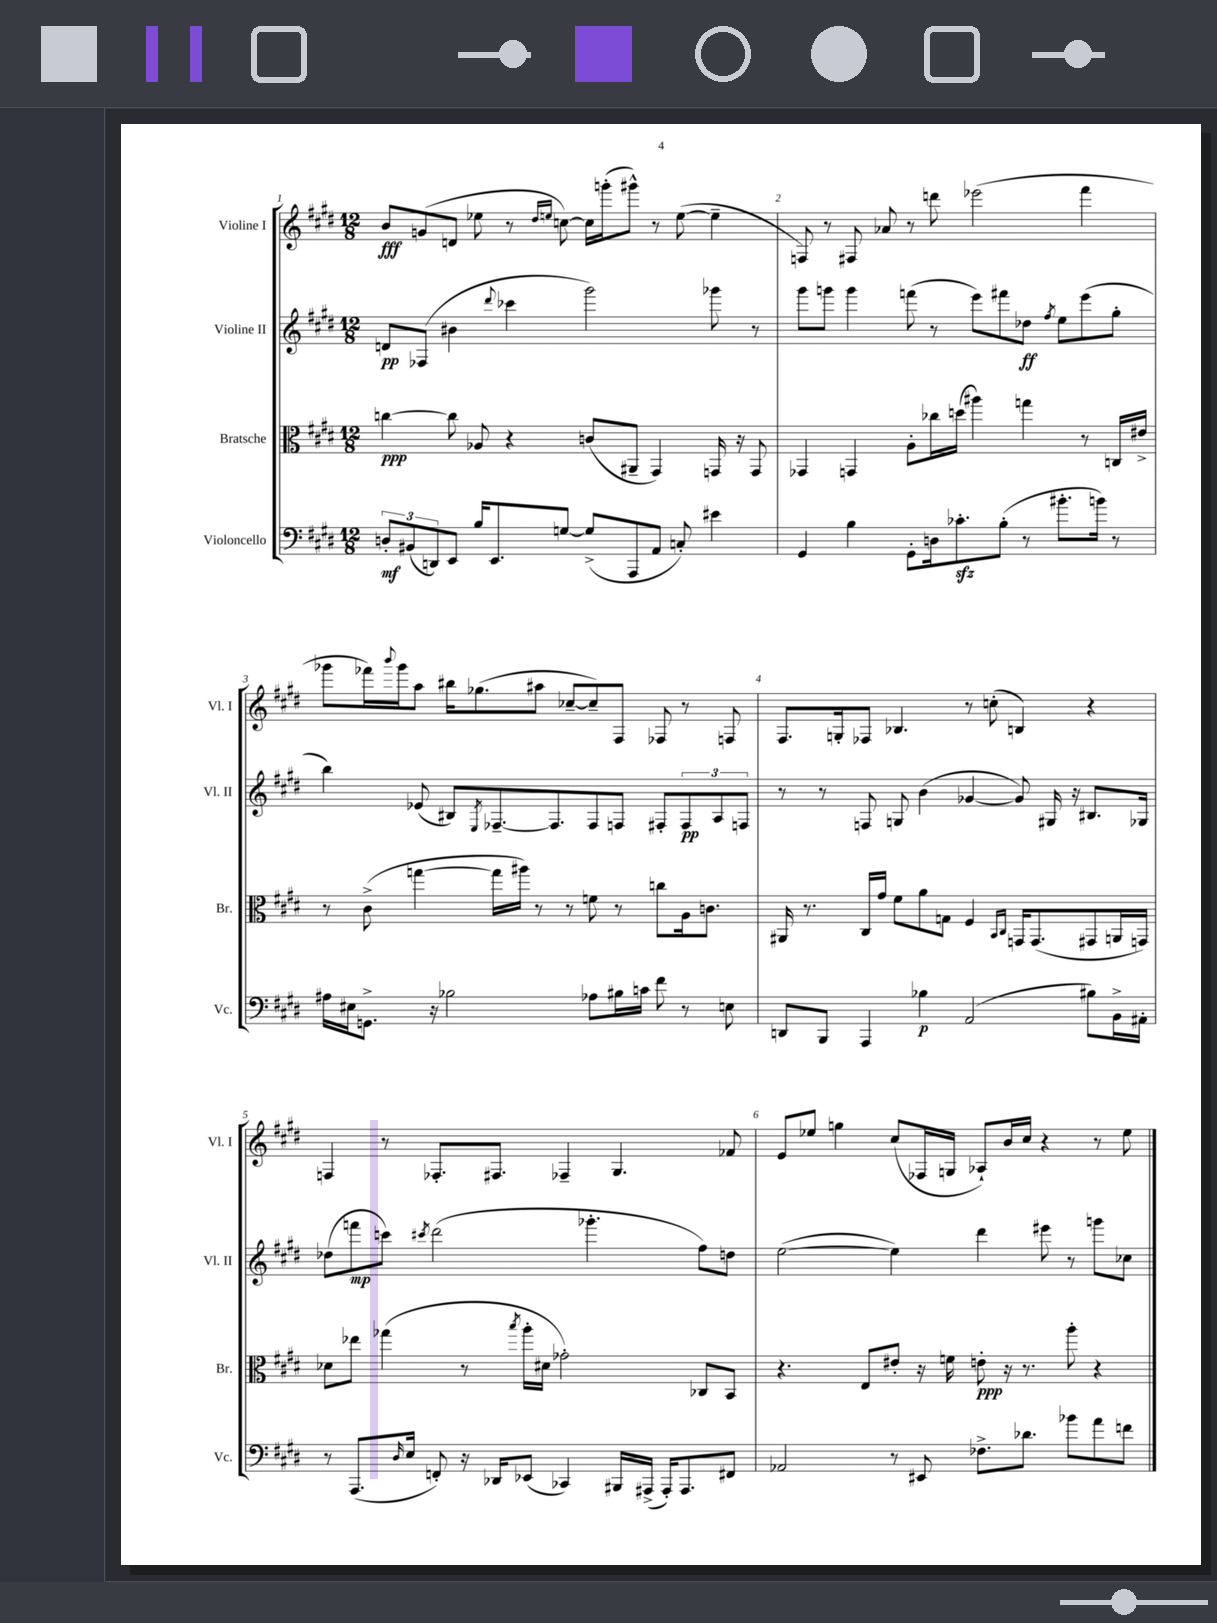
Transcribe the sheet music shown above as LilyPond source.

<<
\new StaffGroup <<
\new Staff = "s0" \with { instrumentName = "Violine I" shortInstrumentName = "Vl. I" } {
    \clef treble \key e \major \numericTimeSignature \time 12/8
    b'8\fff g'8( d'8 ees''8 r8 \grace { dis''16 e''16 } c''8~) c''16 g'''16-.( gis'''8-^) r8 e''8~( e''4-- |
    f8) r8 fis8 aes'8 r8 d'''8 ees'''2( fis'''4 |
    ges'''8 fes'''16) \appoggiatura { b'''8 } ges'''16 a''8 bis''16 ges''8.( ais''8 ces''8~-- ces''8--) fis8 fes8 r8 f8 |
    fis8. g16-. fes8 bes4. r8 c''8-.( b4) r4 |
    f4 r8 fes8.-. fis8. fes4-- gis4. fes'8 |
    e'8 ees''8 g''4 cis''8( fes16 g16 aes8-!) b'16 cis''16 r4 r8 ees''8 \bar "|." |
}
\new Staff = "s1" \with { instrumentName = "Violine II" shortInstrumentName = "Vl. II" } {
    \clef treble \key e \major \numericTimeSignature \time 12/8
    d'8\pp fes8( bis'4 \appoggiatura { dis'''8 } ces'''4 gis'''2) ges'''8 r8 |
    gis'''8 g'''8 g'''4 f'''8( r8 e'''8) fis'''8 des''8\ff \acciaccatura { fis''8 } e''8 e'''8( gis''8-. |
    b''4) ees'8( bis8) \acciaccatura { e8 } fes8.~-- fes8. fes8 f8 fis8-. \tuplet 3/2 { fis8\pp a8 f8 } |
    r8 r8 f8 g8 b'4( ges'4~ ges'8) gis16 r16 bis8. ges16 |
    des''8( f'''8\mp c'''8) \acciaccatura { cis'''8 } dis'''2( ges'''4.-. fis''8) d''8 |
    e''2~( e''4) dis'''4 eis'''8 r8 g'''8 ces''8 \bar "|." |
}
\new Staff = "s2" \with { instrumentName = "Bratsche" shortInstrumentName = "Br." } {
    \clef alto \key e \major \numericTimeSignature \time 12/8
    c''4~\ppp c''8 aes8 r4 c'8( ais,8-- gis,4) g,16 r16 g,8 |
    ges,4 g,4 a8-. ces''16 d''16( ais''4) g''4 r8 c16 eis'16-> |
    r8 cis'8->( g''4~ g''16 ais''16) r8 r8 f'8 r8 c''8 a16 c'8. |
    ais,16 r8. cis16 gis'16 fis'8 a'8 g8 fis4 \grace { b,16 cis16 } g,16 g,8.( gis,8 a,16 g,16) |
    des'8 ees''8 ges''4( r8 \acciaccatura { b''8 } a''16-. dis'16 ges'2-.) ces8 b,8 |
    r4. e8 eis'8-. r16 f'16 e'8-.\ppp r16 r8. a''8-. r4 \bar "|." |
}
\new Staff = "s3" \with { instrumentName = "Violoncello" shortInstrumentName = "Vc." } {
    \clef bass \key e \major \numericTimeSignature \time 12/8
    \tuplet 3/2 { d8-.\mf bis,8( d,8) } e,8 b16 e,8. g8~ g8->( a,,8 a,8 c8-.) eis'4 |
    gis,4 b4 gis,8-. d16 ces'8.-.\sfz b8-.( r8 bis'8.-. b'16) r8 |
    ais16 eis16 g,8.-> r16 bes2 aes8 bis16 c'16 fis'8 r8 e8 |
    d,8 b,,8 a,,4 bes4\p a,2( bis8) b,16-> ais,16-. |
    r8 a,,8.( \grace { dis16 } e16 f,8-.) r16 des,16 ees,8( ces,4) bis,,16 ais,,16->( ais,,16-.) ais,,8. fis,8 |
    aes,2 r8 eis,8 fes8.-> des'8. bes'8 a'8 f'8 \bar "|." |
}
>>
>>
\layout { \context { \Score \override BarNumber.break-visibility = ##(#f #t #t) barNumberVisibility = #all-bar-numbers-visible } }
